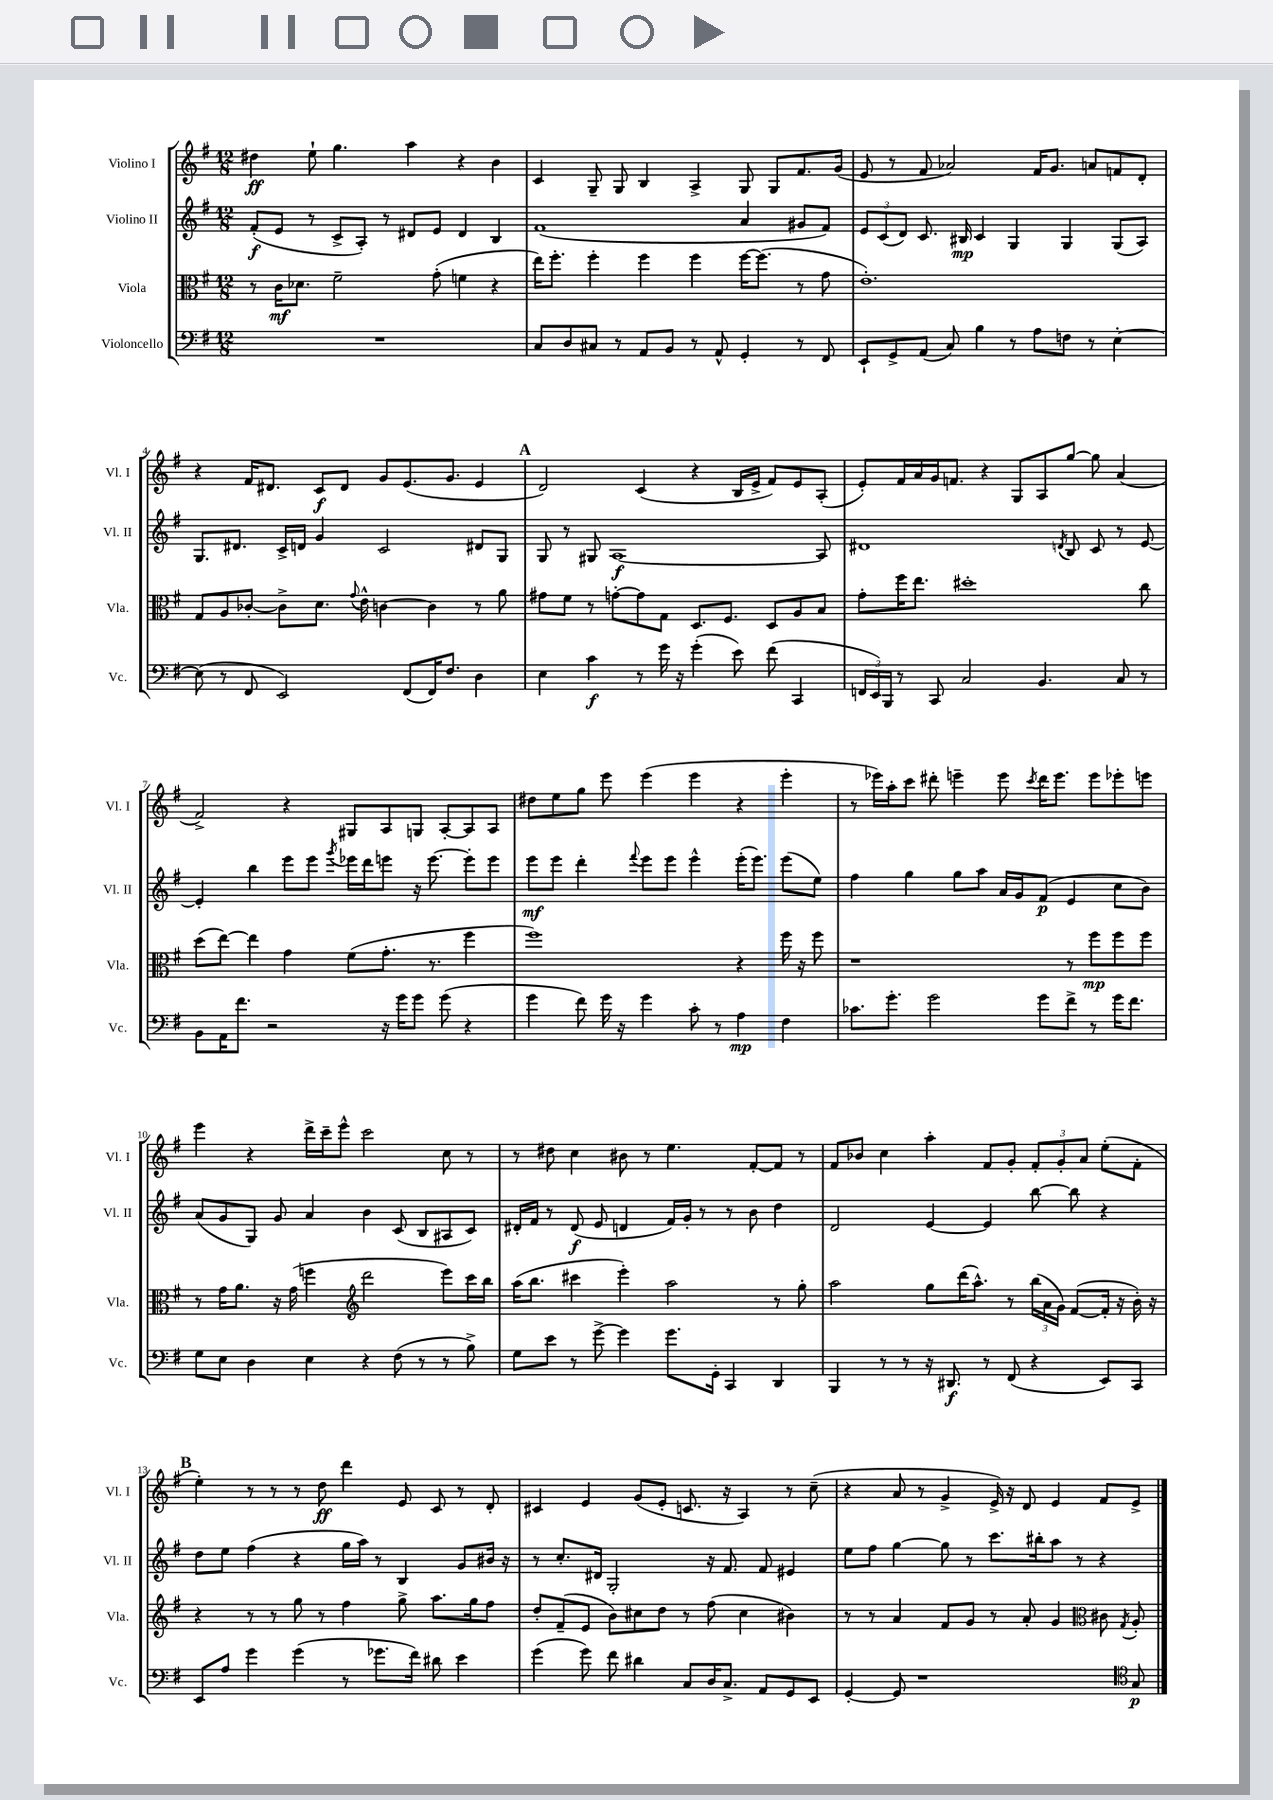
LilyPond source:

<<
\new StaffGroup <<
\new Staff = "s0" \with { instrumentName = "Violino I" shortInstrumentName = "Vl. I" } {
    \clef treble \key g \major \numericTimeSignature \time 12/8
    \autoBeamOff dis''4\ff e''8-! g''4. a''4 r4 b'4 |
    c'4 g8-- g8 b4 a4-> g8 g8[ fis'8. g'16]( |
    e'8 r8 fis'8 aes'2) fis'16[ g'8.] a'8[ f'8 d'8]-. |
    r4 fis'16[ dis'8.] c'8[\f dis'8] g'8[ e'8.( g'8.] e'4 |
    \mark \markup { \bold "A" } d'2) c'4( r4 b16[ e'16]-> fis'8[) e'8 a8]-.( |
    e'8[-.) fis'16 a'16 g'16 f'8.] r4 g8[ a8 g''8]~ g''8 a'4( |
    fis'2->) r4 gis8[ a8 g8] a8[~-. a8 a8] |
    dis''8[ e''8 g''8] e'''8 e'''4( e'''4 r4 e'''4-. |
    r8 ees'''16[) a''16-. c'''8] dis'''8-. e'''4-- e'''8 \acciaccatura { c'''8 } dis'''16[ e'''8.] e'''8[ ees'''8-. e'''8] |
    e'''4 r4 d'''16[-> c'''16-- e'''8]-^ c'''2 c''8 r8 |
    r8 dis''8 c''4 bis'8 r8 e''4. fis'8[~-. fis'8] r8 |
    fis'8[ bes'8] c''4 a''4-. fis'8[ g'8]-. \tuplet 3/2 { fis'8[-. g'8-. a'8] } e''8[-.( fis'8]-. |
    \mark \markup { \bold "B" } e''4-.) r8 r8 r8 d''8\ff d'''4 e'8 c'8 r8 d'8-. |
    cis'4 e'4 g'8[( e'8]-. c'8. r16 a4) r8 c''8--( |
    r4 a'8 r8 g'4-> e'16->) r16 d'8 e'4 fis'8[ e'8]-> \bar "|." |
}
\new Staff = "s1" \with { instrumentName = "Violino II" shortInstrumentName = "Vl. II" } {
    \clef treble \key g \major \numericTimeSignature \time 12/8
    \autoBeamOff fis'8[-.\f( e'8] r8 c'8[-> a8]-.) r8 dis'8[ e'8] dis'4 b4 |
    fis'1( a'4 gis'8[ fis'8]) |
    \tuplet 3/2 { e'8[ c'8( d'8]) } c'8. bis16\mp c'4 g4 g4 g8[( a8]) |
    g8.[ dis'8.] c'16[-> d'16] g'4 c'2 dis'8[ g8] |
    \mark \markup { \bold "A" } g8 r8 gis8 a1~\f a8 |
    dis'1 \acciaccatura { d'8 } b8 c'8 r8 e'8~ |
    e'4-. b''4 e'''8[ e'''8] \acciaccatura { g'''8 } ees'''16[ d'''16 e'''8] r16 e'''8.~ e'''8[-. e'''8] |
    e'''8[\mf e'''8] d'''4-. \appoggiatura { fis'''8 } e'''8[ e'''8] e'''4-^ e'''16[-.( e'''8.]) e'''8[( e''8]) |
    fis''4 g''4 g''8[ a''8] a'16[ g'16 fis'8]\p( e'4 c''8[ b'8]) |
    a'8[( g'8 g8]) g'8 a'4 b'4 c'8( b8[ ais8 c'8]) |
    dis'16[-. fis'16] r8 dis'8\f( e'8 d'4 fis'16[) g'16]-. r8 r8 b'8 d''4 |
    d'2 e'4~ e'4 b''8~ b''8 r4 |
    \mark \markup { \bold "B" } d''8[ e''8] fis''4( r4 g''16[ a''16]) r8 b4 g'8[ bis'16] r16 |
    r8 c''8.[-. dis'16] g2-. r16 fis'8. fis'8 eis'4 |
    e''8[ fis''8] g''4~ g''8 r8 c'''8.[ bis''16-. a''8] r8 r4 \bar "|." |
}
\new Staff = "s2" \with { instrumentName = "Viola" shortInstrumentName = "Vla." } {
    \clef alto \key g \major \numericTimeSignature \time 12/8
    \autoBeamOff r8 c'16[\mf des'8.] fis'2-- g'8-.( f'4 r4 |
    e''16[) fis''8.]-. fis''4-. fis''4 fis''4 fis''16[~ fis''8.]( r8 g'8 |
    e'1.-.) |
    g8[ a8 ces'8]~-. ces'8[-> d'8.] \appoggiatura { g'8 } e'16-^ c'4~ c'4 r8 a'8 |
    \mark \markup { \bold "A" } gis'8[ fis'8] r8 g'8[~-. g'8 g8] d8.[ fis8.] d8[ a8 b8] |
    g'8[-. fis''16 e''8.] dis''1-. c''8 |
    d''8[( e''8]~) e''4 g'4 fis'8[( g'8.]-. r8. fis''4 |
    fis''1) r4 fis''16 r16 fis''8 |
    r1 r8 fis''8[\mp fis''8 fis''8] |
    r8 g'16[ a'8.] r16 g'16( f''4 \clef treble d'''2 e'''8[) c'''16 b''16] |
    a''16[( b''8.] cis'''4 e'''4-.) a''2 r8 g''8-. |
    a''2 g''8[ d'''16( a''8.]-^) r8 \tuplet 3/2 { b''16[( a'16 g'16]) } fis'8[~( fis'16]-. r16 b'16-.) r16 |
    \mark \markup { \bold "B" } r4 r8 r8 g''8 r8 fis''4 g''8-> a''8.[ g''16 fis''8] |
    d''8[-. fis'8--( e'8] b'8[) cis''8 d''8] r8 fis''8( cis''4 bis'4) |
    r8 r8 a'4 fis'8[ g'8] r8 a'8-. g'4 \clef alto cis'8 \acciaccatura { g8 } a8-. \bar "|." |
}
\new Staff = "s3" \with { instrumentName = "Violoncello" shortInstrumentName = "Vc." } {
    \clef bass \key g \major \numericTimeSignature \time 12/8
    \autoBeamOff R1. |
    c8[ d8 cis8] r8 a,8[ b,8] r8 a,8-^ g,4-. r8 fis,8 |
    e,8[-! g,8-> a,8]( c8) b4 r8 a8[ f8] r8 e4~-. |
    e8( r8 fis,8 e,2) fis,8[( fis,16) fis8.] d4 |
    \mark \markup { \bold "A" } e4 c'4\f r8 g'16 r16 g'4-.( e'8) fis'8( c,4 |
    \tuplet 3/2 { f,16[ e,16) b,,16] } r8 c,8 c2 b,4. c8 r8 |
    b,8[ a,16 fis'8.] r2 r16 g'16[ g'8] g'8( r4 |
    g'4 fis'8) g'16 r16 g'4 c'8-. r8 a4\mp fis4 |
    ces'8.[ g'8.]-. g'2 g'8[ fis'8]-> r8 g'16[ fis'8.] |
    g8[ e8] d4 e4 r4 fis8( r8 r8 b8->) |
    g8[ e'8] r8 g'8~-> g'4 g'8.[ g,16]-. c,4 d,4 |
    b,,4 r8 r8 r16 dis,8.\f r8 fis,8( r4 e,8[) c,8] |
    \mark \markup { \bold "B" } e,8[ a8] g'4 g'4( r8 ges'8.[ fis'16]) dis'8 e'4 |
    g'4( g'8) fis'8 dis'4 c8[ d16 c8.]-> a,8[ g,8 e,8] |
    g,4~-. g,8 r1 \clef tenor g8\p \bar "|." |
}
>>
>>
